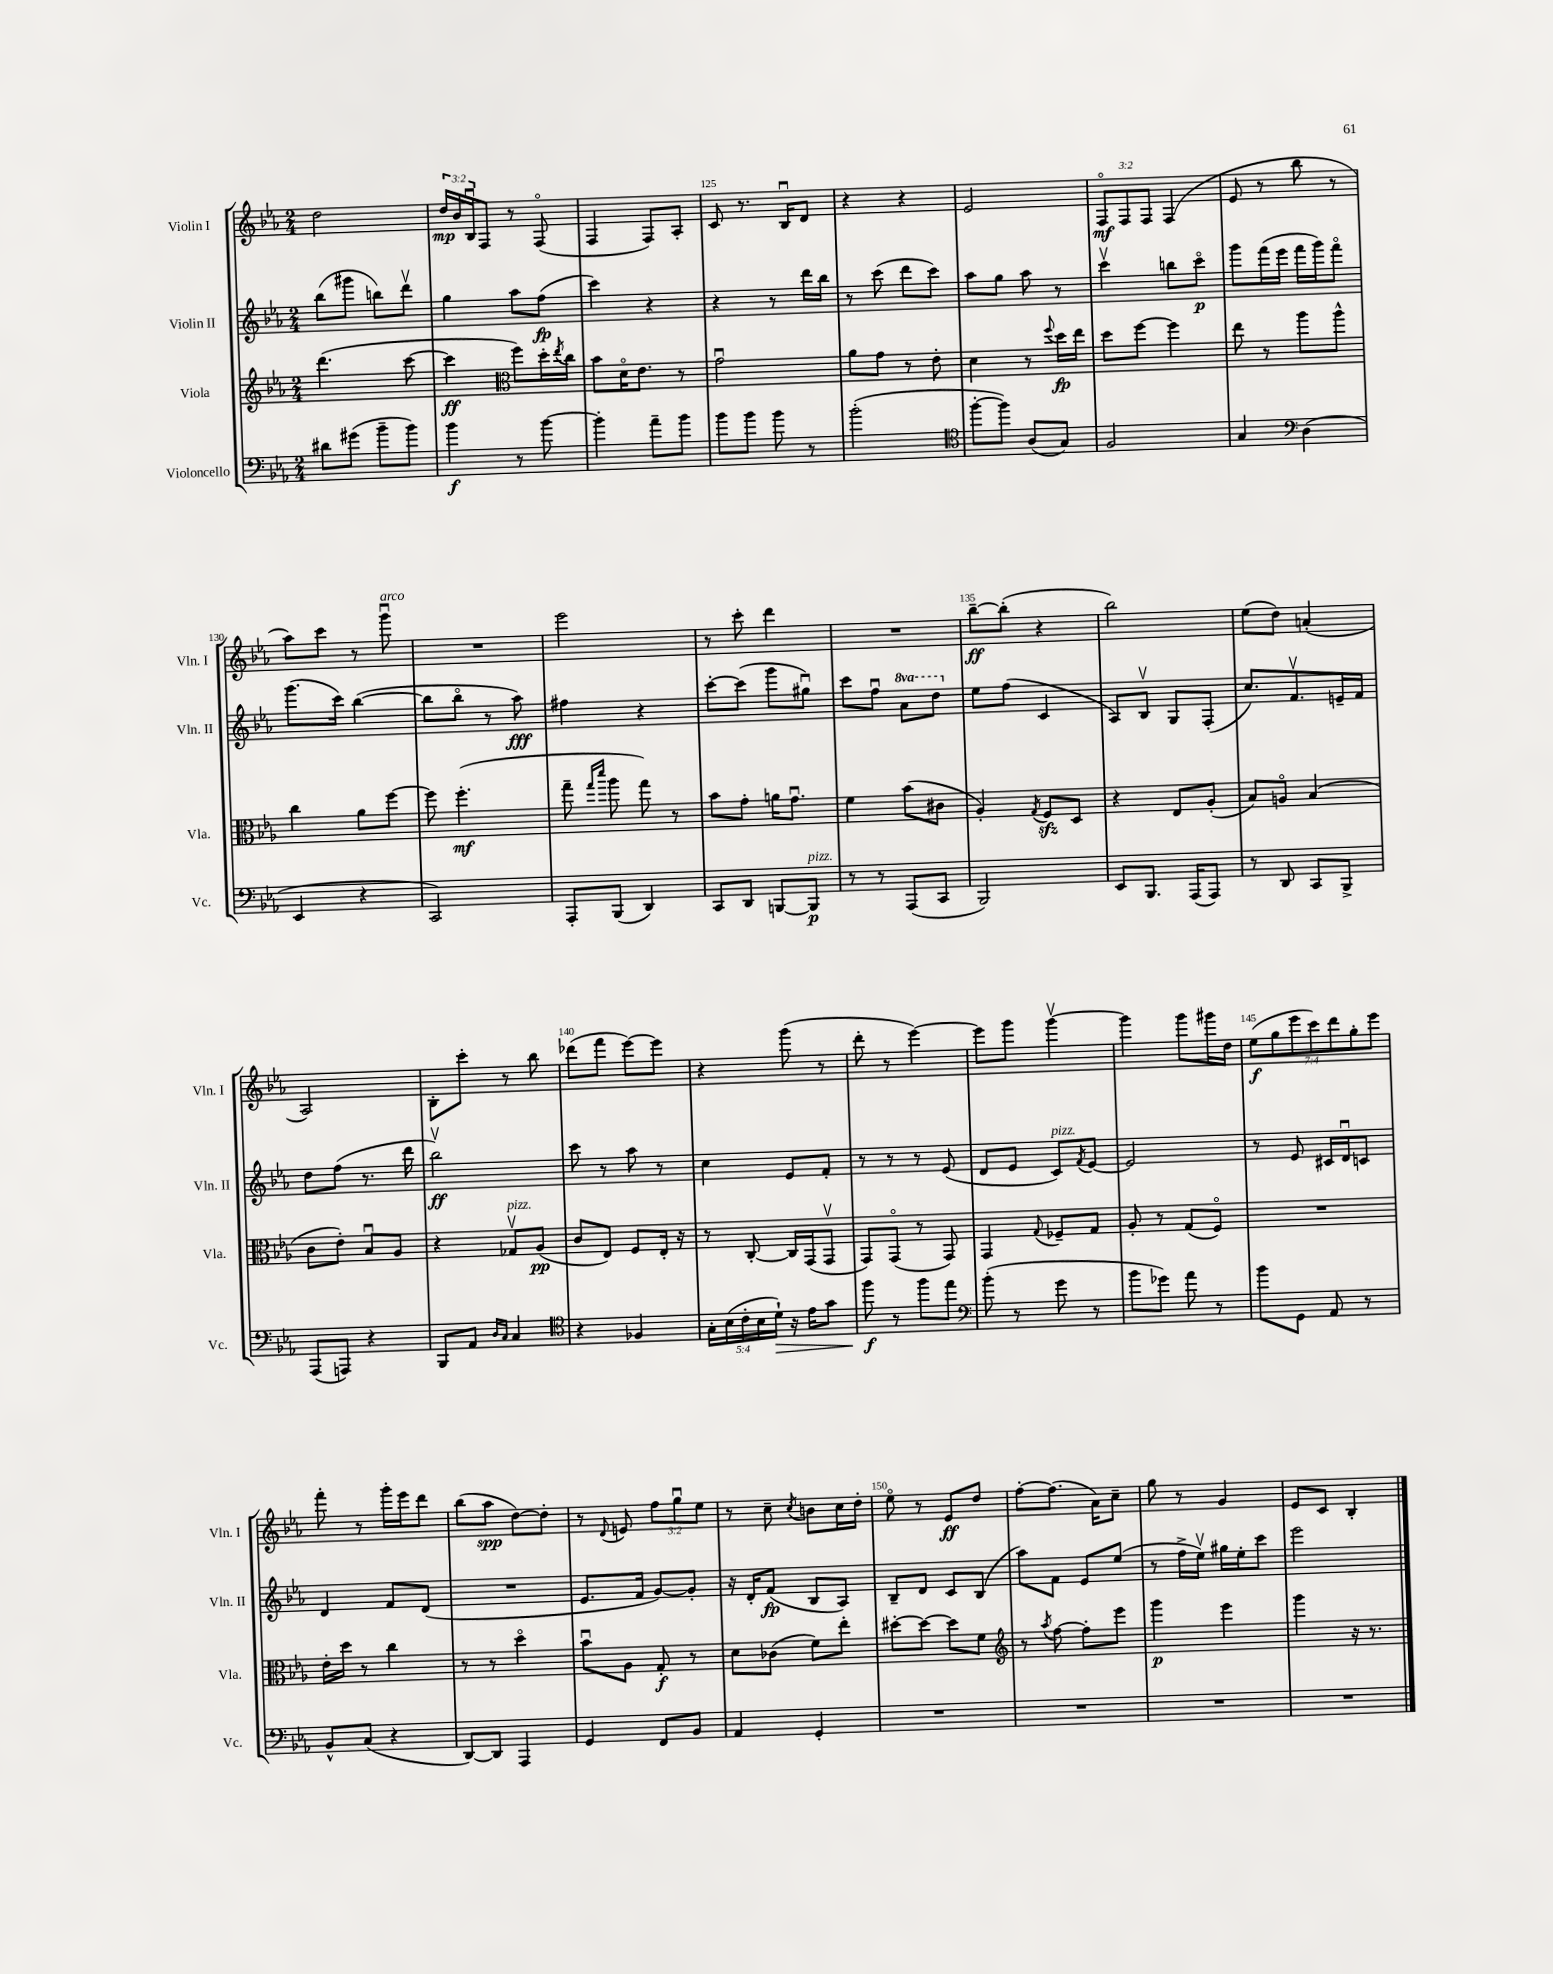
<<
\new StaffGroup <<
\new Staff = "s0" \with { instrumentName = "Violin I" shortInstrumentName = "Vln. I" } {
    \clef treble \key ees \major \numericTimeSignature \time 2/4 \override Staff.TupletNumber.text = #tuplet-number::calc-fraction-text
    d''2 |
    \tuplet 3/2 { d''16\mp bes'16 bes16\downbow } f8 r8 f8\flageolet( |
    f4 f8) aes8-. |
    c'8 r8. bes16\downbow d'8 |
    r4 r4 |
    ees'2 |
    \tuplet 3/2 { f8\flageolet\mf f8 f8 } f4( |
    ees'8 r8 bes''8 r8 |
    aes''8) c'''8 r8 g'''8\downbow^\markup { \italic "arco" } |
    R2 |
    ees'''2 |
    r8 c'''8-. d'''4 |
    R2 |
    bes''8~--\ff bes''8-.( r4 |
    bes''2) |
    ees''8( d''8) a'4-.( |
    aes2) |
    bes8-. c'''8-. r8 bes''8 |
    des'''8( f'''8 ees'''8~) ees'''8 |
    r4 g'''8( r8 |
    d'''8-. r8 ees'''4~) |
    ees'''8 g'''8 g'''4~\upbow |
    g'''4 g'''8 gis'''16 d''16 |
    \tuplet 7/4 { ees''8\f( g''8 ees'''8 c'''8) d'''8 g''8-. ees'''8 } |
    f'''8-. r8 g'''16-. ees'''16 d'''8 |
    bes''8( aes''8\spp d''8~) d''8-. |
    r8 \appoggiatura { d'8 } e'8 \tuplet 3/2 { f''8 g''8\downbow ees''8 } |
    r8 c''8-- \acciaccatura { c''8 } b'8 c''16 d''16-. |
    ees''8\flageolet r8 ees'8\ff d''8 |
    f''8~-. f''8.( aes'16) c''8-- |
    g''8 r8 g'4 |
    ees'8 c'8 bes4-. \bar "|." |
}
\new Staff = "s1" \with { instrumentName = "Violin II" shortInstrumentName = "Vln. II" } {
    \clef treble \key ees \major \numericTimeSignature \time 2/4 \set Staff.ottavationMarkups = #ottavation-simple-ordinals
    bes''8( gis'''8 b''8) d'''8\upbow |
    g''4 aes''8 f''8\fp( |
    c'''4) r4 |
    r4 r8 d'''16 bes''16 |
    r8 c'''8( d'''8 c'''8) |
    aes''8 g''8 aes''8 r8 |
    c'''4\upbow b''8 c'''8\flageolet\p |
    g'''8 f'''16( ees'''16 f'''16 g'''16) f'''8\flageolet |
    g'''8.( c'''16) bes''4~( |
    bes''8 bes''8\flageolet r8 aes''8\fff) |
    fis''4 r4 |
    c'''8~-. c'''8( g'''8 gis''8\downbow) |
    c'''8 f''8\downbow \ottava #1 aes''8 d'''8 \ottava #0 |
    ees''8 f''8( c'4 |
    aes8) bes8\upbow g8 f8-.( |
    c''8.) f'8.\upbow e'16-- f'16 |
    d''8 f''8( r8. d'''16 |
    bes''2\upbow\ff) |
    c'''8 r8 aes''8 r8 |
    c''4 ees'8 f'8-. |
    r8 r8 r8 ees'8( |
    d'8 ees'8 c'8^\markup { \italic "pizz." }) \acciaccatura { f'8 } ees'8~ |
    ees'2 |
    r8 ees'8 cis'16 d'16\downbow c'8 |
    d'4 f'8 d'8( |
    R2 |
    ees'8. f'16 g'8~) g'8-. |
    r16 d'16-. f'8\fp( bes8 aes8) |
    bes8-- d'8 c'8 bes8( |
    aes''8) f'8 ees'8 ees''8( |
    r8 f''16-> ees''16\upbow) gis''16 ees''16-. c'''8 |
    ees'''2 \bar "|." |
}
\new Staff = "s2" \with { instrumentName = "Viola" shortInstrumentName = "Vla." } {
    \clef treble \key ees \major \numericTimeSignature \time 2/4
    d'''4.( c'''8~ |
    c'''4\ff \clef alto f''8) d''16-. \acciaccatura { ees''8 } c''16 |
    bes'8 d'16\flageolet ees'8. r8 |
    g'2\downbow |
    aes'8 g'8 r8 ees'8-. |
    d'4 r8 \appoggiatura { f''8 } d''16\fp ees''16 |
    d''8 f''8~ f''4 |
    ees''8 r8 aes''8 aes''8-^ |
    c''4 aes'8 f''8~ |
    f''8 f''4.-.\mf( |
    g''8-- \grace { g''16 d'''16 } aes''8 g''8) r8 |
    bes'8 g'8-. a'16 g'8.\downbow |
    f'4 bes'8( cis'8 |
    aes4-.) \acciaccatura { g8 } f8\sfz d8 |
    r4 ees8 aes8-.( |
    bes8) a8\flageolet bes4( |
    c'8 ees'8-.) bes8\downbow aes8 |
    r4 ges8\upbow^\markup { \italic "pizz." } aes8\pp( |
    c'8 ees8) f8 ees16-. r16 |
    r8 c8~-. c16 g,16( g,8\upbow |
    g,8) g,8\flageolet( r8 g,8) |
    g,4 \appoggiatura { g8 } fes8-- g8 |
    aes8-. r8 g8( f8\flageolet) |
    R2 |
    ees'16-. d''16 r8 c''4 |
    r8 r8 d''4\flageolet |
    bes'8\downbow aes8 g8-.\f r8 |
    d'8 ces'8( f'8) ees''8-. |
    dis''8~-. dis''8~ dis''8 f'8 |
    \clef treble r8 \acciaccatura { aes''8 } f''8~ f''8-. ees'''8 |
    g'''4\p ees'''4 |
    g'''4 r16 r8. \bar "|." |
}
\new Staff = "s3" \with { instrumentName = "Violoncello" shortInstrumentName = "Vc." } {
    \clef bass \key ees \major \numericTimeSignature \time 2/4 \override Staff.TupletNumber.text = #tuplet-number::calc-fraction-text
    dis'8 gis'8( bes'8-- bes'8) |
    bes'4\f r8 bes'8~ |
    bes'4-. aes'8-- bes'8 |
    bes'8 bes'8 bes'8 r8 |
    bes'2-.( |
    \clef tenor f''8~-. f''8) aes8( g8) |
    f2 |
    g4 \clef bass d4( |
    ees,4 r4 |
    c,2) |
    aes,,8-. bes,,8( d,4) |
    c,8 d,8 b,,8~ b,,8\p^\markup { \italic "pizz." } |
    r8 r8 aes,,8( c,8 |
    bes,,2) |
    ees,8 bes,,8. aes,,16( aes,,8) |
    r8 d,8 c,8 bes,,8-> |
    aes,,8( a,,8) r4 |
    bes,,8 aes,8 \grace { d16 c16 } c4 |
    \clef tenor r4 fes4 |
    \tuplet 5/4 { g16-. bes16( c'16-. bes16 d'16-!\>) } r16 ees'16 g'8 |
    f''8\f\! r8 f''8 ees''8 |
    \clef bass bes'8-.( r8 g'8 r8 |
    bes'8 ges'8) aes'8 r8 |
    bes'8 g,8 aes,8 r8 |
    bes,8-^ c8( r4 |
    d,8~) d,8 aes,,4 |
    g,4 f,8 bes,8 |
    aes,4 g,4-. |
    R2 |
    R2 |
    R2 |
    R2 \bar "|." |
}
>>
>>
\layout { \context { \Score currentBarNumber = #122 \override BarNumber.break-visibility = ##(#f #t #t) barNumberVisibility = #(every-nth-bar-number-visible 5) } }
